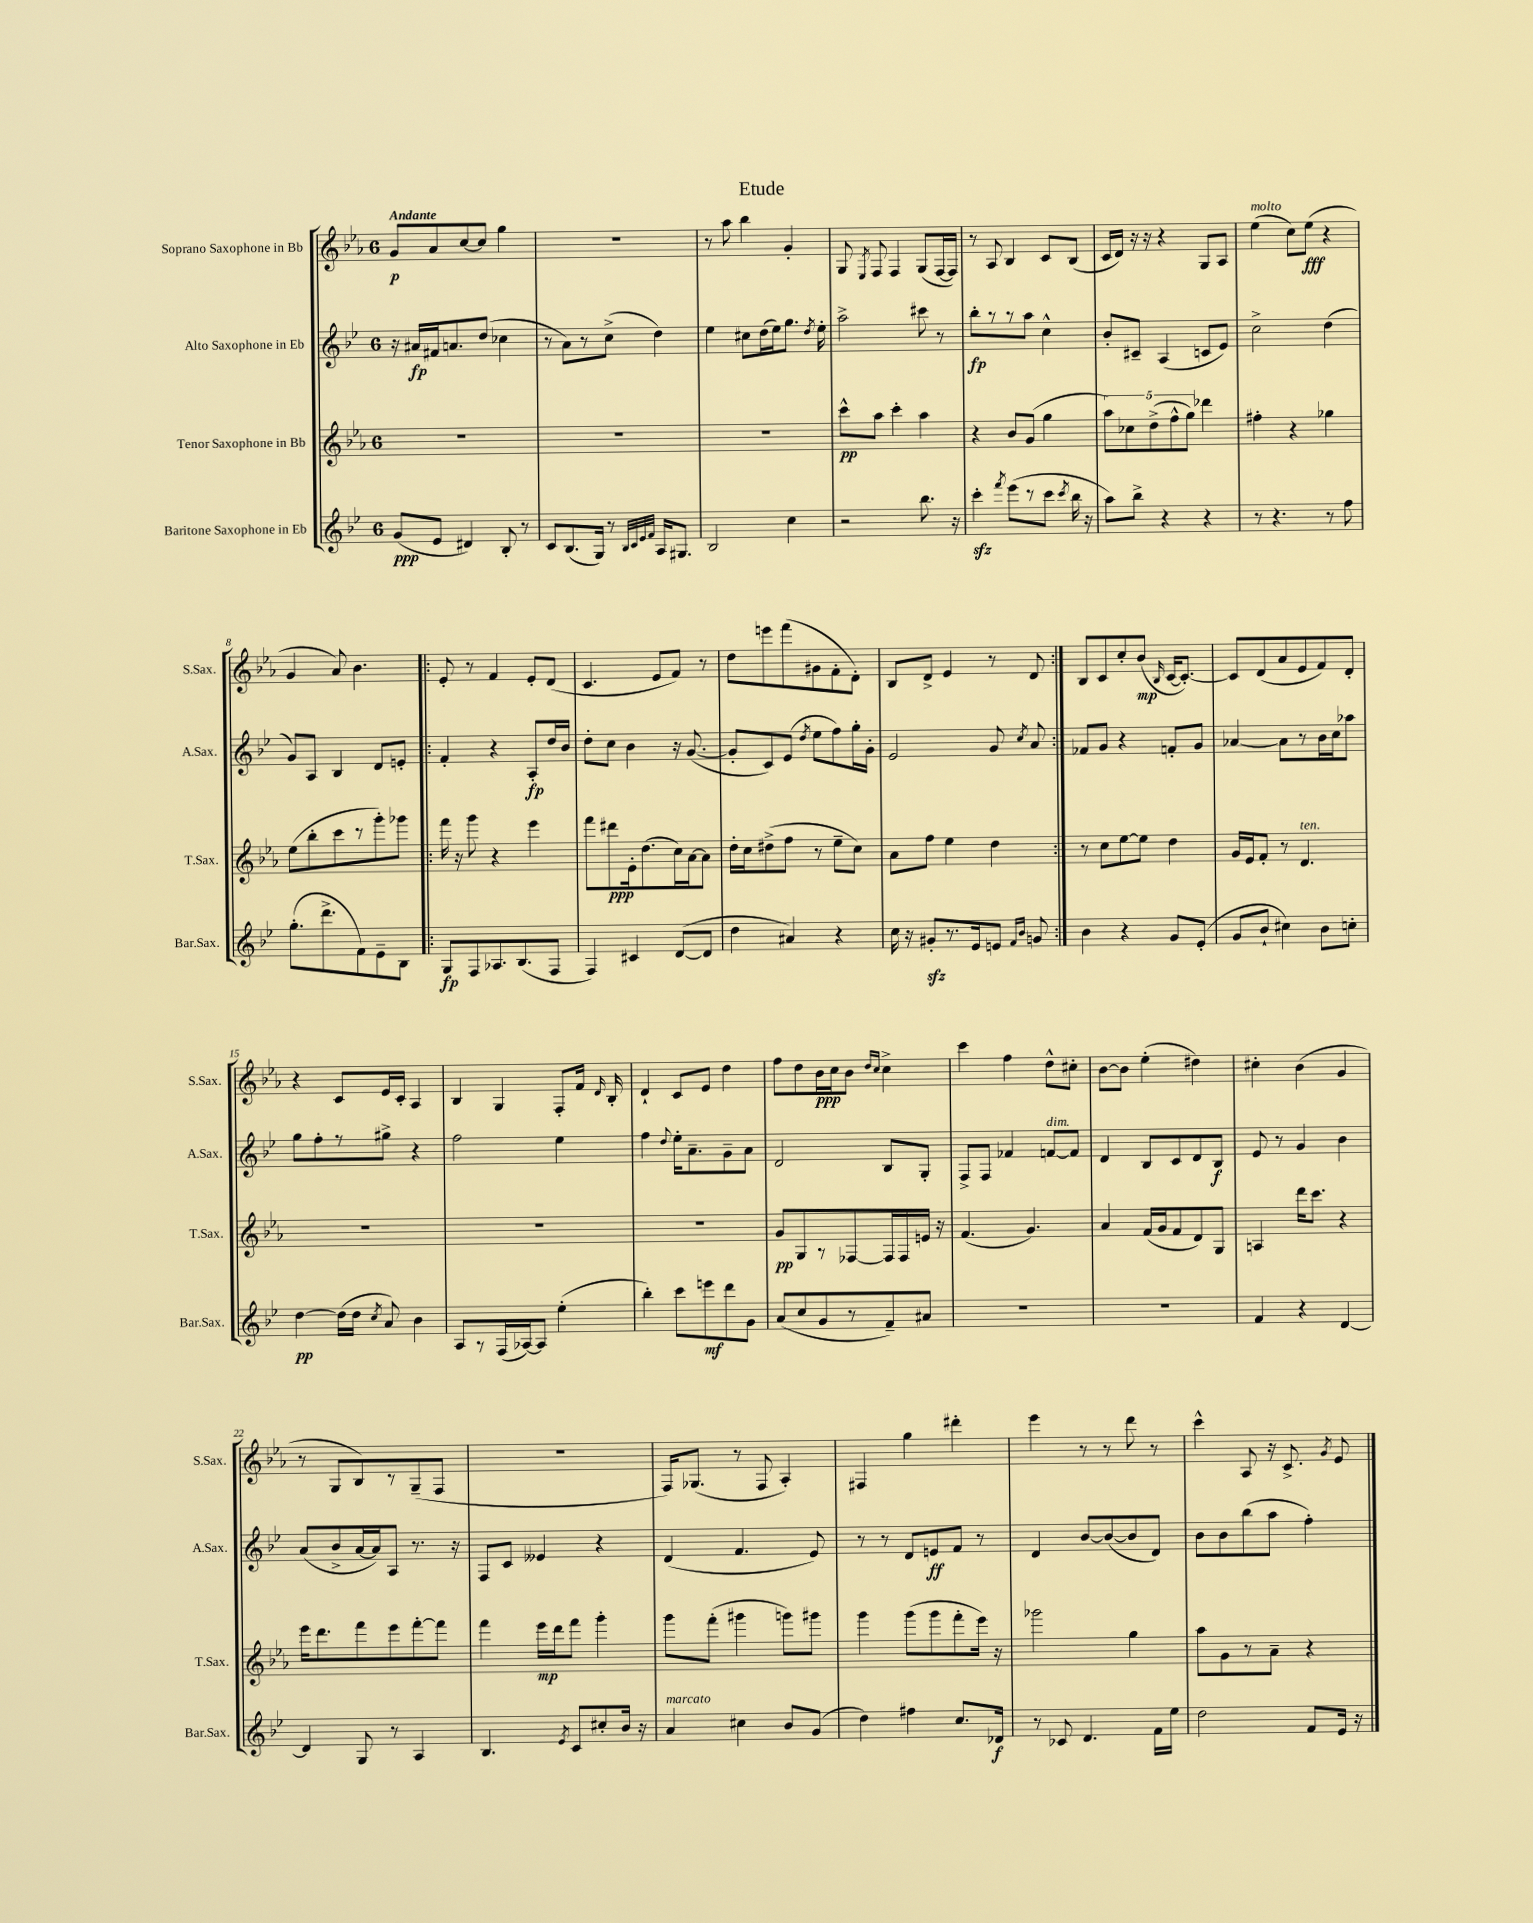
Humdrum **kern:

**kern	**kern	**kern	**kern
*staff4	*staff3	*staff2	*staff1
*clefG2	*clefG2	*clefG2	*clefG2
*k[b-e-]	*k[b-e-a-]	*k[b-e-]	*k[b-e-a-]
*M6/8	*M6/8	*M6/8	*M6/8
(8g/L	2.r	16r	8g/L
.	.	16a#/LL	.
8e-/J	.	16f#/J	8a-/
.	.	8.a/	.
4d#/)	.	.	[8cc/
.	.	(8dd/J	8cc/]J
8B-'/	.	4cc-\	4gg\
8r	.	.	.
=	=	=	=
8c/L	2.r	8r	2.r
(8.B-/	.	8a\L)	.
.	.	8r	.
16G/Jk)	.	.	.
8r	.	(8cc^\J	.
32qqB-/LLL	.	.	.
32qqc/	.	.	.
32qqe-/	.	.	.
32qqf/JJJ	.	.	.
16A/LK	.	4dd\)	.
8.G#/J	.	.	.
=	=	=	=
2B-/	2.r	4ee-\	8r
.	.	.	8aa-\
.	.	8cc#\L	4bb-\
.	.	(16dd\L	.
.	.	16ee-\J)	.
4cc\	.	8.gg\J	4g'/
.	.	8qdd/	.
.	.	16ee-'\	.
=	=	=	=
2r	8ccc^^\L	2aa^\	8G/
.	.	.	8qE-/
.	8aa-\J	.	8F/
.	4ccc'\	.	4F/
8.bb-\	4aa-\	8ccc#\	(8G/L
.	.	8r	[16F/L
16r	.	.	16F/]JJ)
=	=	=	=
4ccc'\	4r	8bb-'\L	8r
.	.	8r	8A-/
8qfff/	.	.	.
(8eee-\L	8b-/L	8r	4B-/
8r	(8g/J	8aa\J	.
8ccc\J	4gg\	4cc^^\	8c/L
8qccc/	.	.	.
16bb-\	.	.	(8B-/J
16r	.	.	.
=	=	=	=
8aa\L)	10aa-\L)	8b-'/L	16c/LL
.	.	.	16d/JJ)
.	10cc-\	.	.
8bb-^\J	.	8c#~/J	16r
.	.	.	16r
.	(10dd^\	.	.
4r	.	(4A/	4r
.	10ff^^\	.	.
.	10gg\J)	.	.
4r	4ddd-\	8c/L	8G/L
.	.	8e-/J)	8A-/J
=	=	=	=
8r	4ff#'\	2cc^\	(4ee-\
4.r	.	.	.
.	4r	.	8cc\L)
.	.	.	(8ee-\J
8r	4gg-\	(4dd\	4r
8ff\	.	.	.
=	=	=	=
(8.gg'\L	(8ee-\L	8g/L)	4g/
.	8bb-'\	8A/J	.
8.ddd^\	.	.	.
.	8ccc\	4B-/	8a-/)
8f\)	8r	.	4.b-\
8e-~\	8ggg'\)	8d/L	.
8B-\J	8ggg-\J	8e'/J	.
=!|:	=!|:	=!|:	=!|:
8G/L	16fff\	4f'/	8e-'/
.	16r	.	.
8F/	8ggg\	.	8r
8.A-/	4r	4r	4f/
(8.B-/	.	.	.
.	4eee-\	8A'/L	8e-'/L
8F/J	.	16dd/L	(8d/J
.	.	16b-/JJ	.
=	=	=	=
4F/)	8fff\L	8dd'\L	4.c/
.	8ddd#\	8cc\J	.
4c#/	16e-'\k	4b-\	.
.	(8.dd\	.	.
.	.	.	8e-/L
([8d/L	16cc\L)	16r	8f/J)
.	[16a-\J	([8.g/	.
8d/]J	8a-\]J	.	8r
=	=	=	=
4dd\	16dd'\LL	8g'/]L	8dd\L
.	16cc\J	.	.
.	(8dd#^\	8c/)	8eee\
4a#/)	8ff\J	(8e-/J	(8fff\
.	.	8qdd/	.
.	8r	8ee-\L	8g#\
4r	8ee-~\L	8ff\)	8f'\
.	8cc\J)	16gg'\L	8d'\J)
.	.	16g'\JJ	.
=	=	=	=
16cc\	8a-\L	2e-/	8B-/L
16r	.	.	.
8g#'/L	8ff\J	.	8d^/J
8.r	4ee-\	.	4e-/
16e-/k	.	.	.
8e/J	4dd\	8g/	8r
16qqf/LL	.	.	.
16qqb-/JJ	.	8qcc/	.
8g/	.	8a/	8d/
=:|!	=:|!	=:|!	=:|!
4b-\	8r	8f-/L	8B-/L
.	8cc\L	8g/J	8c/
4r	[8ee-\	4r	8cc'/
.	8ee-\]J	.	(8b-/J
.	.	.	16qqB-/
8g/L	4dd\	8f'/L	[16c/LK
.	.	.	8.c'/_J)
(8e-'/J	.	8g/J	.
=	=	=	=
8g/L	16g/LL	[4a-/	8c/]L
.	16e-/J	.	.
8b-`/J	8f'/J	.	(8d/
4cc#\)	8r	8a-\]L	8a-/
.	4.d/	8r	8e-/
8b-\L	.	16b-\L	8f/)
.	.	16cc\J	.
8cc'\J	.	8aa-\J	8d'/J
=	=	=	=
[4dd\	2.r	8gg\L	4r
.	.	8ff'\	.
(16dd\]LL	.	8r	8c/L
16dd\JJ	.	.	.
8qcc/	.	.	.
8a/)	.	8gg#^\J	16e-/L
.	.	.	16c'/JJ
4b-\	.	4r	4A-/
=	=	=	=
8A/L	2.r	2ff\	4B-/
8r	.	.	.
(16F/L	.	.	4G/
[16A-/J)	.	.	.
8A-/]J	.	.	.
(4ee-'\	.	4ee-\	8F'/L
.	.	.	16f/Jk
.	.	.	16qqd/
.	.	.	16B-'/
=	=	=	=
4bb-'\)	2.r	4ff\	4d`/
.	.	8qqdd/	.
8ccc\L	.	16ee-'\LK	8c/L
.	.	8.a~\	.
8eee\	.	.	8e-/J
8ddd\	.	8g~\	4dd\
8g\J	.	8a\J	.
=	=	=	=
(8a/L	8g/L	2d/	8ff\L
8cc/	8G/	.	8dd\
8g/	8r	.	16b-\L
.	.	.	16cc\J
8r	[8F-/	.	8b-\J
.	.	.	16qqdd/LL
.	.	.	16qqcc/JJ
8f~/)	16F-/]L	8B-/L	4cc^\
.	16F-/	.	.
8a#/J	16e/JJ	8G'/J	.
.	16r	.	.
=	=	=	=
2.r	(4.f/	8F^/L	4ccc\
.	.	8F/J	.
.	.	4f-/	4ff\
.	4.g/)	.	.
.	.	[8f/L	8dd^^\L
.	.	8f/]J	8cc#'\J
=	=	=	=
2.r	4a-/	4d/	[8b-\L
.	.	.	8b-\]J
.	(16f/LL	8B-/L	(4ee-'\
.	16g/J	.	.
.	8f/	8c/	.
.	8d/)	8d/	4dd#\)
.	8G/J	8B-/J	.
=	=	=	=
4f/	4A/	8e-/	4cc#'\
.	.	8r	.
4r	16ddd\LK	4g/	(4b-\
.	8.ccc\J	.	.
[4d/	4r	4b-\	4g/
=	=	=	=
4d/]	16eee-\LK	(8a/L	8r
.	8.ddd\	.	.
.	.	8b-^/	8G/L
8G/	8fff\	[16a/L	8B-/)
.	.	16a/]J)	.
8r	8eee-\	8A/J	8r
4A/	[8fff'\	8.r	(8G~/
.	8fff\]J	.	8F/J
.	.	16r	.
=	=	=	=
4.B-/	4fff\	8F/L	2.r
.	.	8c/J	.
.	16eee-\LL	4e--/	.
.	16ddd\J	.	.
8qe-/	.	.	.
8c/L	8fff\J	.	.
8cc#'/	4ggg'\	4r	.
16b-/Jk	.	.	.
16r	.	.	.
=	=	=	=
4a/	8ggg\L	(4d/	16F/LK)
.	.	.	(8.G-/J
.	(8fff'\J	.	.
4cc#\	4ggg#\	4.f/	8r
.	.	.	8F/
8b-/L	8ggg\L)	.	4A-'/)
(8g/J	8ggg#\J	8e-/)	.
=	=	=	=
4dd\)	4ggg\	8r	4F#/
.	.	8r	.
4ff#\	(8ggg\L	8d/L	4gg\
.	8ggg\	8e/	.
8.cc/L	8fff'\	8f/J	4ddd#'\
.	16eee-\Jk)	8r	.
16d-/Jk	16r	.	.
=	=	=	=
8r	2ggg-\	4d/	4eee-\
8c-/	.	.	.
4.d/	.	[8b-/L	8r
.	.	(8b-/_	8r
.	4gg\	8b-/]	8ddd\
16f\LL	.	8d/J)	8r
16ee-\JJ	.	.	.
=	=	=	=
2dd\	8aa-\L	8b-\L	4ccc^^\
.	8g\	8b-\	.
.	8r	(8bb-\	8A-/
.	8a-~\J	8aa\J	16r
.	.	.	8.c^/
8f/L	4r	4ff'\)	.
.	.	.	8qg/
16e-/Jk	.	.	8e-/
16r	.	.	.
==	==	==	==
*-	*-	*-	*-
